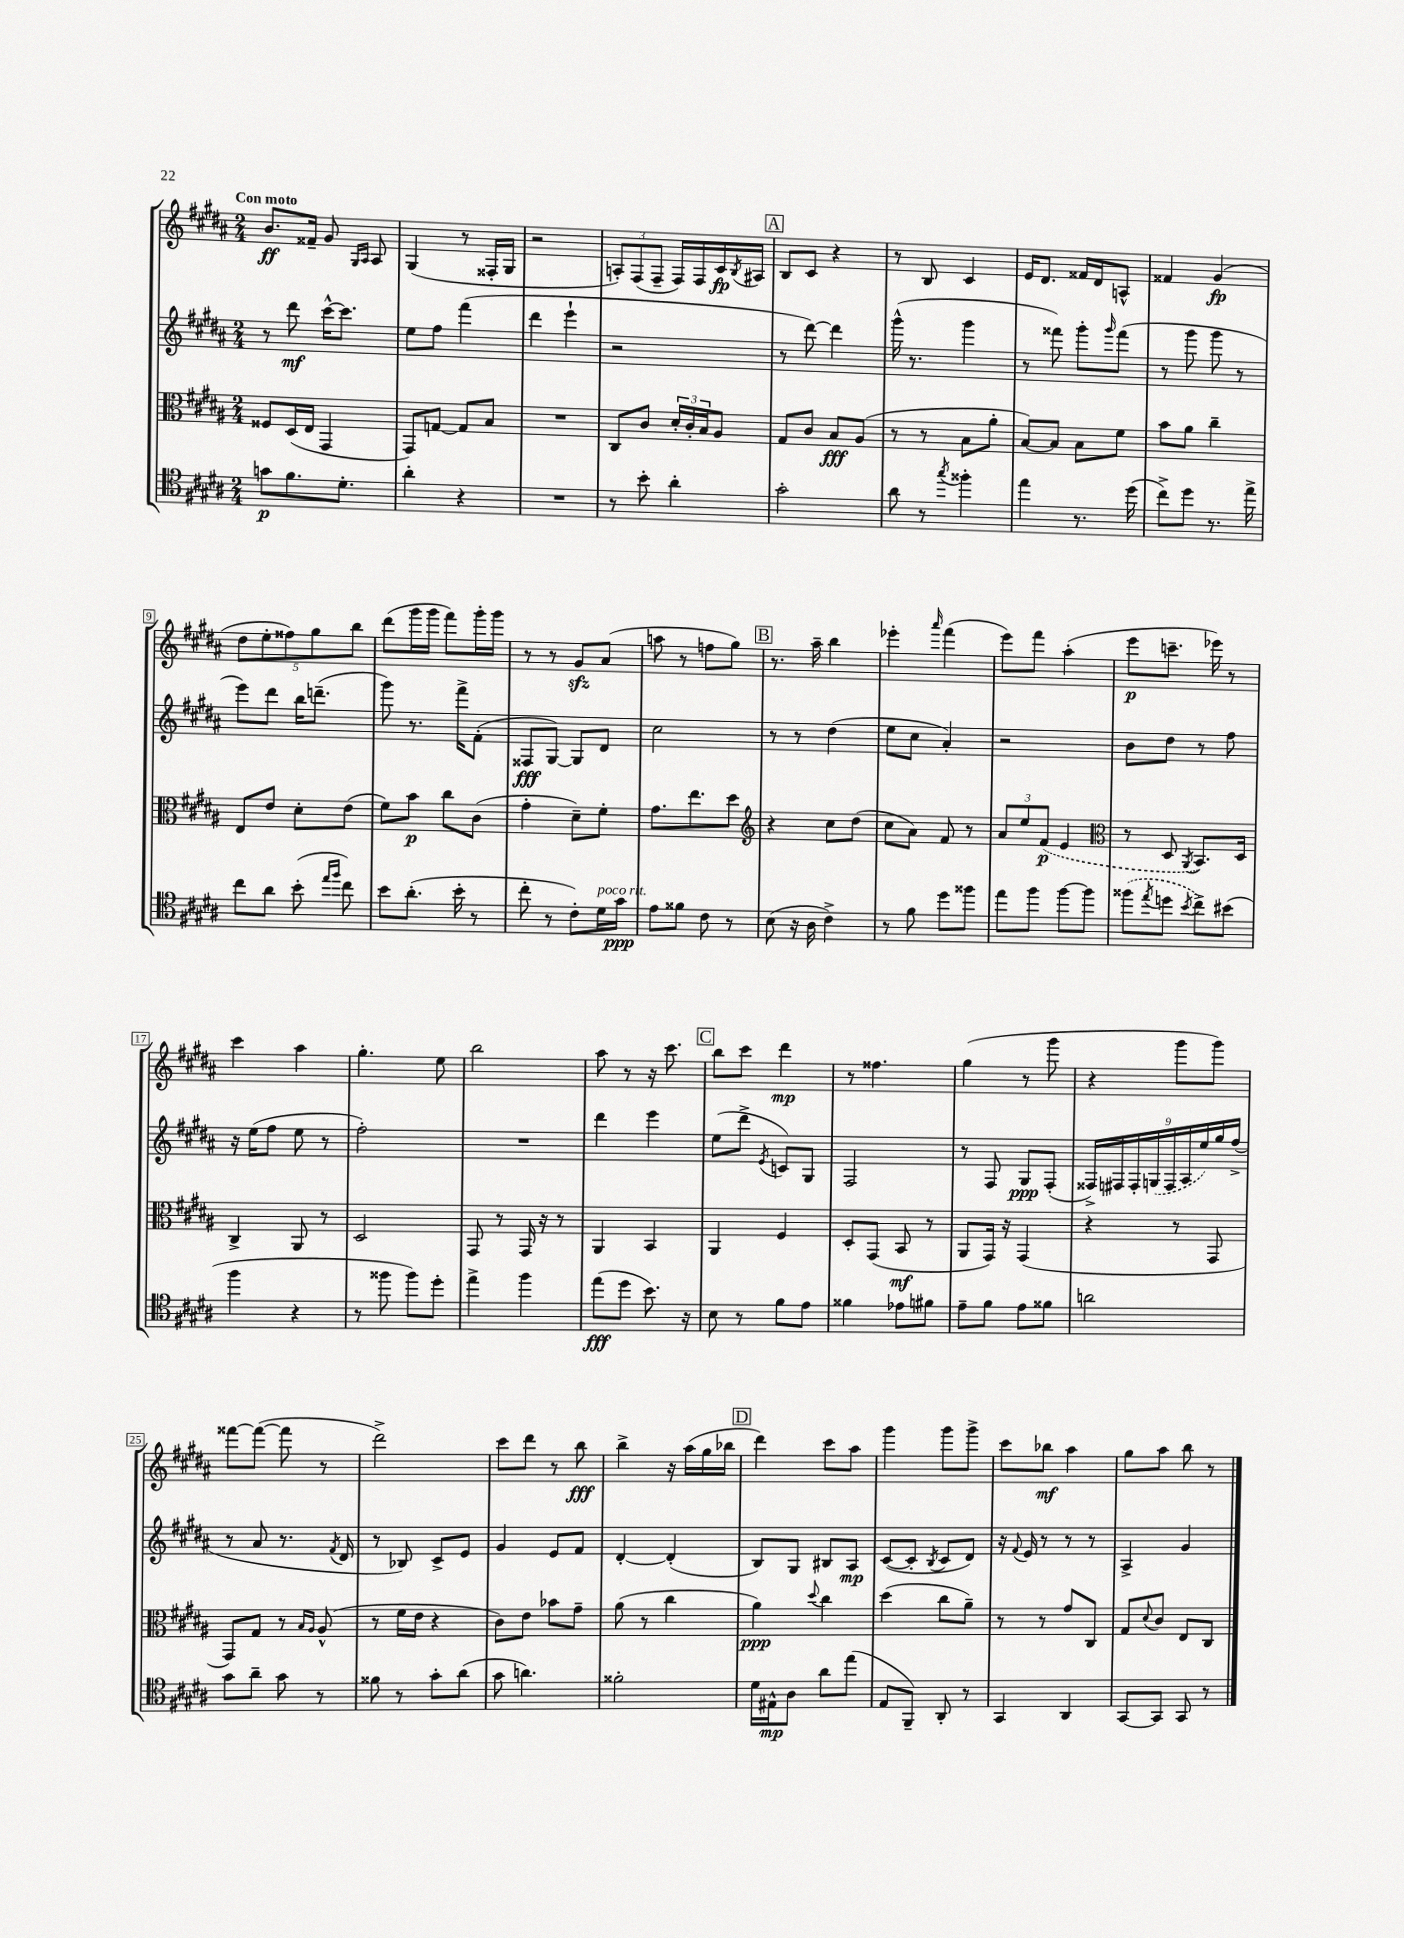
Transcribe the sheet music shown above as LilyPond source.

<<
\new StaffGroup <<
\new Staff = "s0" {
    \clef treble \key b \major \numericTimeSignature \time 2/4 \tempo "Con moto"
    b'8.\ff fisis'16-- gis'8 \grace { gis16 ais16 } ais8 |
    gis4( r8 fisis16-. gis16 |
    r2 |
    \tuplet 3/2 { a8-.) fis8( fis8-- } fis16) fis16 cis'16\fp \acciaccatura { b8 } ais16 |
    \mark \markup { \box "A" } b8 cis'8 r4 |
    r8 b8 cis'4 |
    e'16 dis'8. fisis'16 dis'16 a8-^ |
    fisis'4 gis'4\fp( |
    \tuplet 5/4 { dis''8 e''8-. fisis''8) gis''8 b''8 } |
    dis'''8( gis'''16 gis'''16 fis'''8) gis'''16-. gis'''16 |
    r8 r8 gis'8\sfz ais'8( |
    a''8 r8 f''8 gis''8) |
    \mark \markup { \box "B" } r8. ais''16-- b''4 |
    ees'''4-. \grace { ais'''16 } fis'''4( |
    e'''8) fis'''8 ais''4-.( |
    e'''8\p c'''8.-- ees'''16) r8 |
    cis'''4 ais''4 |
    gis''4.-. e''8 |
    b''2 |
    ais''8 r8 r16 cis'''8. |
    \mark \markup { \box "C" } b''8 cis'''8 dis'''4\mp |
    r8 fisis''4. |
    gis''4( r8 gis'''8 |
    r4 gis'''8 gis'''8) |
    fisis'''8~ fisis'''8~( fisis'''8 r8 |
    dis'''2->) |
    cis'''8 dis'''8 r8 b''8\fff |
    b''4-> r16 ais''16( gis''16 bes''16 |
    \mark \markup { \box "D" } dis'''4) cis'''8 ais''8 |
    gis'''4 gis'''8 gis'''8-> |
    cis'''8 bes''8\mf ais''4 |
    gis''8 ais''8 b''8 r8 \bar "|." |
}
\new Staff = "s1" {
    \clef treble \key b \major \numericTimeSignature \time 2/4
    r8 dis'''8\mf cis'''16~-^ cis'''8. |
    e''8 fis''8 fis'''4( |
    dis'''4 e'''4-! |
    r2 |
    \mark \markup { \box "A" } r8 dis'''8~) dis'''4 |
    gis'''16-^( r8. gis'''4 |
    r8 fisis'''8) gis'''8-. \grace { gis'''16 } fisis'''8( |
    r8 gis'''8 gis'''8 r8 |
    e'''8) dis'''8 b''16 d'''8.--( |
    gis'''8) r8. fis'''16-> fis'8-.( |
    fisis8\fff gis8~) gis8 dis'8 |
    cis''2 |
    \mark \markup { \box "B" } r8 r8 dis''4( |
    e''8 cis''8 ais'4-.) |
    r2 |
    b'8 dis''8 r8 fis''8 |
    r16 e''16( fis''8 e''8 r8 |
    fis''2-.) |
    R2 |
    dis'''4 e'''4 |
    \mark \markup { \box "C" } e''8( dis'''8-> \acciaccatura { e'8 } c'8) gis8 |
    fis2 |
    r8 fis8 gis8\ppp fis8-.( |
    \tuplet 9/8 { fisis16->) fis16 fis16-. \once \slurDashed g16( fis16 ais16 e''16) gis''16 fis''16->( } |
    r8 ais'8 r8. \acciaccatura { fis'8 } dis'16 |
    r8 bes8) cis'8-> e'8 |
    gis'4 e'8 fis'8 |
    dis'4~-. dis'4-.( |
    \mark \markup { \box "D" } b8) gis8 bis8 ais8\mp |
    cis'8~( cis'8-. \acciaccatura { b8 } cis'8 dis'8) |
    r16 \appoggiatura { fis'8 } e'16 r8 r8 r8 |
    ais4-> gis'4 \bar "|." |
}
\new Staff = "s2" {
    \clef alto \key b \major \numericTimeSignature \time 2/4
    fisis8 dis16( e16 gis,4 |
    gis,8) g8~ g8 b8 |
    R2 |
    cis8 cis'8 \tuplet 3/2 { dis'16-. cis'16-. b16 } ais8 |
    \mark \markup { \box "A" } gis8 cis'8 b8\fff ais8( |
    r8 r8 b8 ais'8-. |
    b8~) b8 b8 fis'8 |
    b'8 ais'8 cis''4-- |
    e8 e'8 dis'8-. e'8( |
    fis'8) b'8\p cis''8 cis'8( |
    gis'4-. dis'8--) fis'8-. |
    gis'8. e''8. dis''8 |
    \mark \markup { \box "B" } \clef treble r4 cis''8 dis''8( |
    cis''8 ais'8) fis'8 r8 |
    \tuplet 3/2 { ais'8 e''8 \once \slurDashed fis'8\p( } e'4 |
    \clef alto r8 dis8 \acciaccatura { ais,8 } b,8.) dis16 |
    cis4-> ais,8 r8 |
    dis2 |
    gis,8 r8 gis,16 r16 r8 |
    ais,4 b,4 |
    \mark \markup { \box "C" } ais,4 fis4 |
    dis8-. gis,8( b,8\mf r8 |
    ais,8 gis,16) r16 gis,4( |
    r4 r8 gis,8 |
    gis,8) gis8 r8 \grace { b16 ais16 } ais8-^( |
    r8 fis'16 e'16 r4 |
    cis'8) e'8 bes'8 gis'8-- |
    ais'8( r8 cis''4 |
    \mark \markup { \box "D" } ais'4\ppp) \appoggiatura { dis''8 } cis''4 |
    dis''4( cis''8 ais'8--) |
    r8 r8 gis'8 cis8 |
    gis8 \appoggiatura { dis'8 } cis'8 e8 cis8 \bar "|." |
}
\new Staff = "s3" {
    \clef tenor \key b \major \numericTimeSignature \time 2/4
    g'8\p fis'8. dis'8.-. |
    ais'4-. r4 |
    R2 |
    r8 b'8-. ais'4-. |
    \mark \markup { \box "A" } gis'2-. |
    ais'8 r8 \acciaccatura { gis''8 } fisis''4-. |
    e''4 r8. dis''16( |
    cis''8->) dis''8 r8. e''16-> |
    cis''8 ais'8 b'8-.( \grace { e''16 fis''16 } cis''8) |
    b'8 ais'8.-.( b'16-. r8 |
    cis''8-. r8 cis'8-.) dis'16^\markup { \italic "poco rit." } gis'16\ppp |
    e'8 fisis'8 cis'8 r8 |
    \mark \markup { \box "B" } b8( r16 ais16 cis'4->) |
    r8 fis'8 dis''8 fisis''8 |
    e''8 fis''8 fis''8~ fis''8 |
    \once \slurDashed fisis''8( \acciaccatura { e''8 } d''8 \acciaccatura { b'8 } cis''8->) bis'8( |
    fis''4 r4 |
    r8 fisis''8 fisis''8) dis''8-. |
    e''4-> fis''4 |
    e''8\fff( dis''8 b'8.) r16 |
    \mark \markup { \box "C" } b8 r8 fis'8 e'8 |
    fisis'4 ees'8 fis'8 |
    e'8-- fis'8 e'8 fisis'8 |
    a'2 |
    gis'8 ais'8-- gis'8 r8 |
    fisis'8 r8 gis'8-. ais'8( |
    gis'8 a'4.) |
    fisis'2-. |
    \mark \markup { \box "D" } dis'16 eis16-^\mp ais8 ais'8 e''8( |
    e8 fis,8--) ais,8-. r8 |
    gis,4 ais,4 |
    gis,8~ gis,8 gis,8 r8 \bar "|." |
}
>>
>>
\layout { \context { \Score \override BarNumber.stencil = #(make-stencil-boxer 0.1 0.3 ly:text-interface::print) } }
